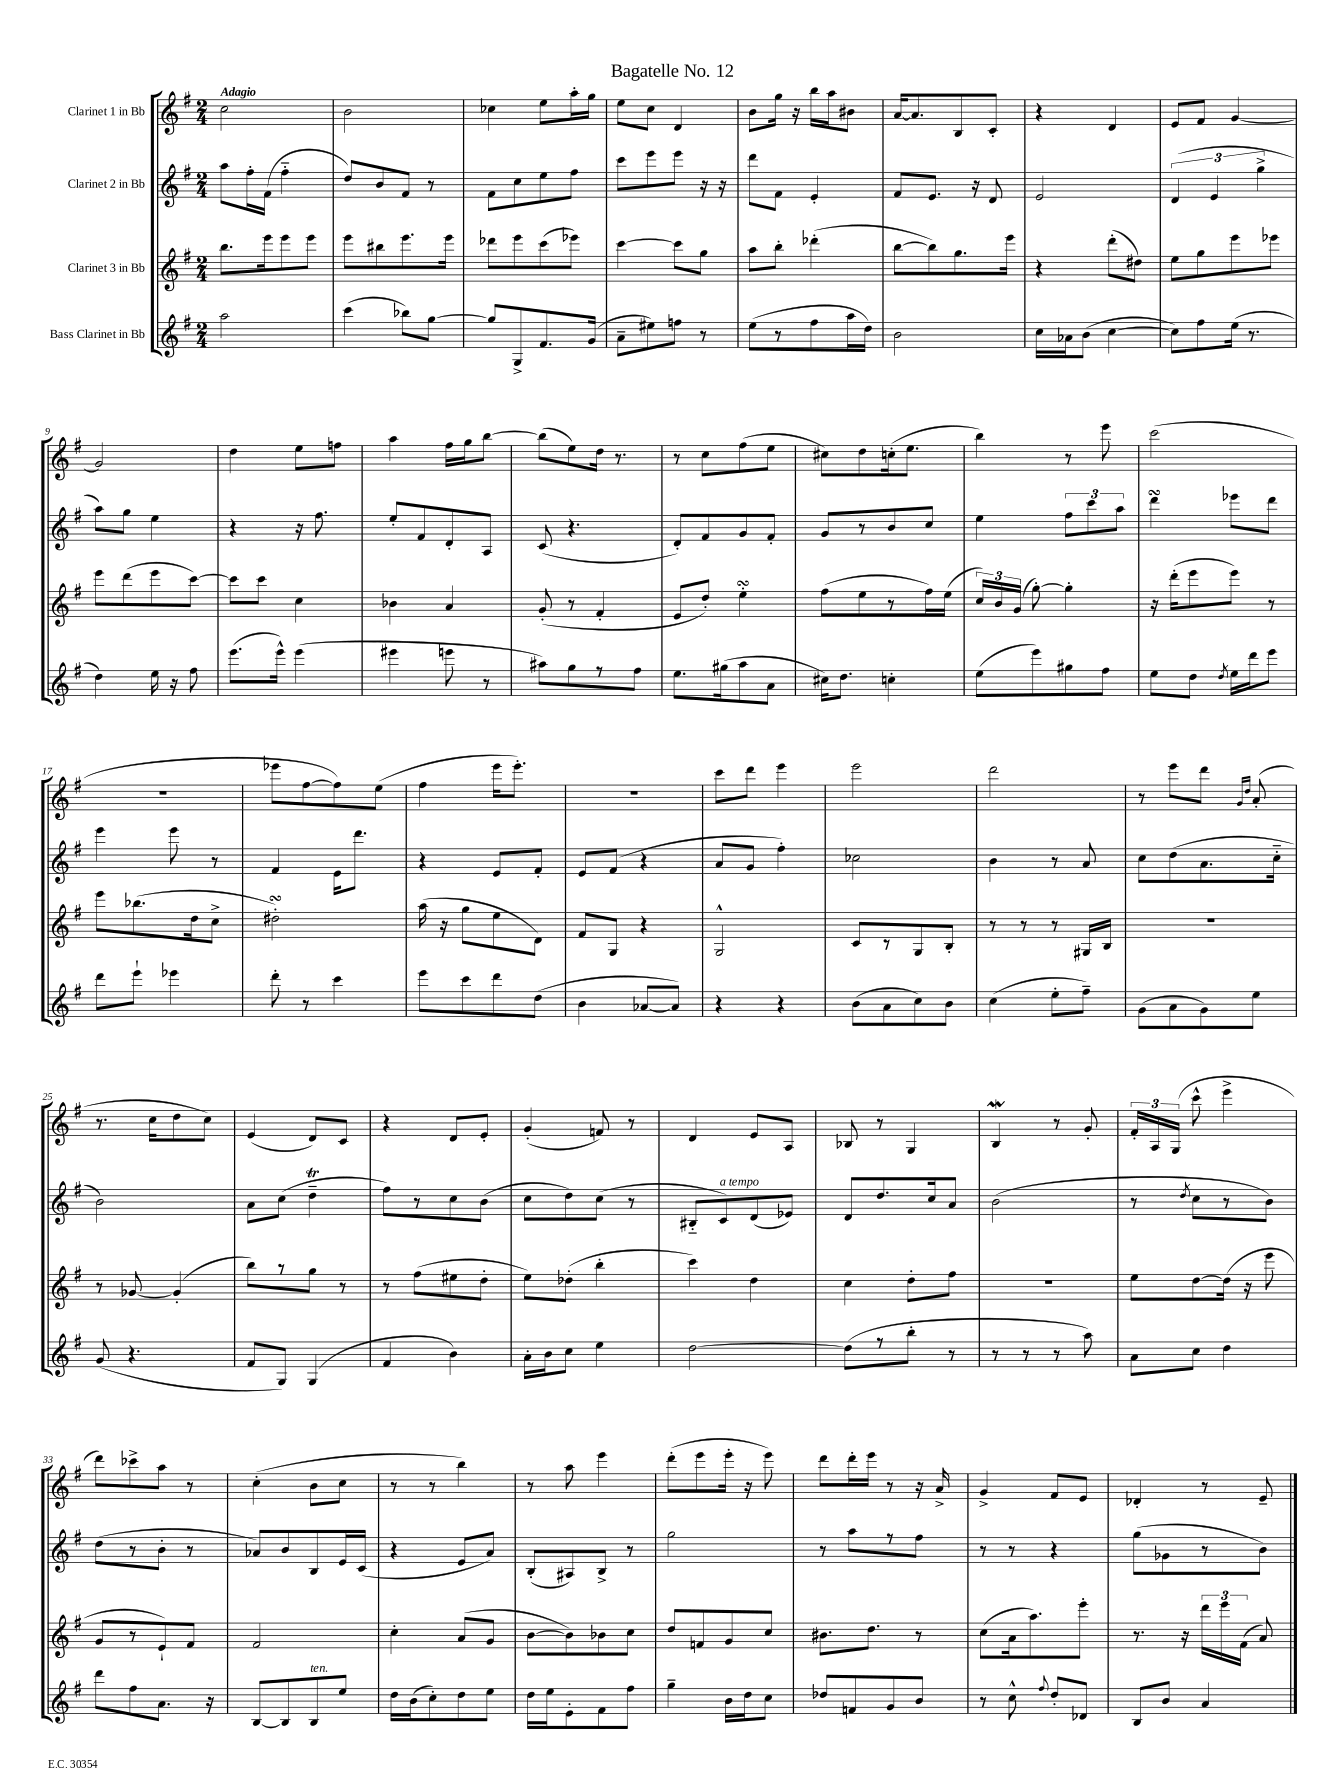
\header { title = "Bagatelle No. 12" }
<<
\new StaffGroup <<
\new Staff = "s0" \with { instrumentName = "Clarinet 1 in Bb" } {
    \clef treble \key g \major \numericTimeSignature \time 2/4 \tempo "Adagio"
    \autoBeamOff c''2 |
    b'2 |
    ces''4 e''8[ a''16-. g''16] |
    e''8[ c''8] d'4 |
    b'8[ g''16] r16 b''16[ a''16 bis'8] |
    a'16[~ a'8. b8 c'8]-. |
    r4 d'4 |
    e'8[ fis'8] g'4~ |
    g'2 |
    d''4 e''8[ f''8] |
    a''4 fis''16[ g''16 b''8]~ |
    b''8[( e''8) d''16] r8. |
    r8 c''8[ fis''8( e''8] |
    cis''8[) d''8 c''16-.( e''8.] |
    b''4) r8 e'''8 |
    c'''2( |
    r2 |
    ees'''8[ fis''8~ fis''8) e''8]( |
    fis''4 e'''16[ e'''8.]-.) |
    R2 |
    c'''8[ d'''8] e'''4 |
    e'''2 |
    d'''2 |
    r8 e'''8[ d'''8] \grace { g'16[ d''16] } a'8-.( |
    r8. c''16[ d''8 c''8]) |
    e'4( d'8[) c'8] |
    r4 d'8[ e'8]-. |
    g'4-.( f'8) r8 |
    d'4 e'8[ a8] |
    bes8 r8 g4 |
    b4\mordent r8 g'8-. |
    \tuplet 3/2 { fis'16[-. a16 g16]( } c'''8-^ e'''4-> |
    d'''8[) ces'''8-> a''8] r8 |
    c''4-.( b'8[ c''8] |
    r8 r8 b''4) |
    r8 a''8 e'''4 |
    d'''8[-.( e'''8 e'''16]-. r16 e'''8) |
    d'''8[ d'''16-. e'''16] r8 r16 a'16-> |
    g'4-> fis'8[ e'8] |
    des'4-. r8 e'8-- \bar "|." |
}
\new Staff = "s1" \with { instrumentName = "Clarinet 2 in Bb" } {
    \clef treble \key g \major \numericTimeSignature \time 2/4
    \autoBeamOff a''8[ fis''16-. fis'16]( fis''4-_ |
    d''8[) b'8 fis'8] r8 |
    fis'8[ c''8 e''8 fis''8] |
    c'''8[ e'''8 e'''8] r16 r16 |
    d'''8[ fis'8] e'4-. |
    fis'8[ e'8.] r16 d'8 |
    e'2 |
    \tuplet 3/2 { d'4( e'4 g''4-> } |
    a''8[) g''8] e''4 |
    r4 r16 fis''8. |
    e''8[-. fis'8 d'8-. a8] |
    c'8( r4. |
    d'8[-.) fis'8 g'8 fis'8]-. |
    g'8[ r8 b'8 c''8] |
    e''4 \tuplet 3/2 { fis''8[ c'''8 a''8] } |
    d'''4\turn ees'''8[ d'''8] |
    e'''4 e'''8 r8 |
    fis'4 e'16[ d'''8.] |
    r4 e'8[ fis'8]-. |
    e'8[ fis'8]( r4 |
    a'8[ g'8] fis''4-.) |
    ces''2 |
    b'4 r8 a'8 |
    c''8[ d''8( a'8. c''16]-_ |
    b'2) |
    a'8[ c''8]( d''4--\trill |
    fis''8[) r8 c''8 b'8]( |
    c''8[ d''8) c''8]( r8 |
    bis8[-_ c'8^\markup { \italic "a tempo" }) d'8( ees'8]) |
    d'8[ d''8. c''16 a'8] |
    b'2( |
    r8 \acciaccatura { d''8 } c''8[ r8 b'8]) |
    d''8[( r8 b'8]-. r8 |
    aes'8[) b'8 b8 e'16 c'16]( |
    r4 e'8[ a'8]) |
    b8[-.( ais8) b8]-> r8 |
    g''2 |
    r8 a''8[ r8 fis''8] |
    r8 r8 r4 |
    g''8[( ges'8 r8 b'8]) \bar "|." |
}
\new Staff = "s2" \with { instrumentName = "Clarinet 3 in Bb" } {
    \clef treble \key g \major \numericTimeSignature \time 2/4
    \autoBeamOff b''8.[ e'''16 e'''8 e'''8] |
    e'''8[ bis''8 e'''8. e'''16] |
    des'''8[ e'''8 c'''8( ees'''8]) |
    c'''4~ c'''8[ g''8] |
    a''8[ b''8]-. des'''4-.( |
    b''8[~ b''8) g''8. e'''16] |
    r4 d'''8[-.( dis''8]) |
    e''8[ g''8 e'''8 ees'''8] |
    e'''8[ d'''8( e'''8 c'''8]~) |
    c'''8[ c'''8] c''4 |
    bes'4 a'4 |
    g'8-.( r8 fis'4-. |
    e'8[ d''8]-.) e''4-.\turn |
    fis''8[( e''8 r8 fis''16) e''16]( |
    \tuplet 3/2 { c''16[) b'16 g'16]( } g''8~-.) g''4-. |
    r16 d'''16[-.( e'''8 e'''8]) r8 |
    e'''8[ bes''8.( d''16 c''8]-> |
    dis''2-.\turn) |
    a''16( r16 g''8[ e''8 d'8]) |
    fis'8[ g8] r4 |
    g2-^ |
    c'8[ r8 g8 b8]-. |
    r8 r8 r8 gis16[ b16] |
    r2 |
    r8 ges'8~ ges'4-.( |
    b''8[) r8 g''8] r8 |
    r8 fis''8[( eis''8 d''8]-. |
    e''8[) des''8]-.( b''4-. |
    c'''4) d''4 |
    c''4 d''8[-. fis''8] |
    r2 |
    e''8[ d''8~ d''16]( r16 e'''8 |
    g'8[ r8 e'8-!) fis'8] |
    fis'2 |
    c''4-. a'8[( g'8] |
    b'8[~ b'8) bes'8 c''8] |
    d''8[ f'8 g'8 c''8] |
    bis'8.[ d''8.] r8 |
    c''8[( a'16 a''8.) e'''8]-. |
    r8. r16 \tuplet 3/2 { d'''16[ e'''16 fis'16]( } a'8) \bar "|." |
}
\new Staff = "s3" \with { instrumentName = "Bass Clarinet in Bb" } {
    \clef treble \key g \major \numericTimeSignature \time 2/4
    \autoBeamOff a''2 |
    c'''4( bes''8[) g''8]~ |
    g''8[ g8-> fis'8. g'16]( |
    a'8[-- eis''8) f''8] r8 |
    e''8[( r8 fis''8 a''16 d''16]) |
    b'2 |
    c''16[ aes'16 b'8]( c''4~ |
    c''8[) fis''8 e''16]( r8. |
    d''4) e''16 r16 fis''8 |
    e'''8.[( e'''16]-^) e'''4( |
    eis'''4 e'''8 r8 |
    ais''8[) g''8 r8 fis''8] |
    e''8.[ gis''16( a''8 a'8] |
    cis''16[) d''8.] c''4-. |
    e''8[( e'''8) gis''8 fis''8] |
    e''8[ d''8] \acciaccatura { d''8 } e''16[ d'''16 e'''8] |
    d'''8[ e'''8]-! ees'''4 |
    d'''8-. r8 c'''4 |
    e'''8[ c'''8 d'''8 d''8]( |
    b'4 aes'8[~ aes'8]) |
    r4 r4 |
    b'8[( a'8 c''8) b'8] |
    c''4( e''8[-. fis''8]--) |
    g'8[( a'8 g'8) e''8] |
    g'8( r4. |
    fis'8[ g8]) g4( |
    fis'4 b'4) |
    a'16[-. b'16 c''8] e''4 |
    d''2~ |
    d''8[( r8 b''8]-. r8 |
    r8 r8 r8 a''8) |
    a'8[ c''8] d''4 |
    d'''8[ fis''8 a'8.] r16 |
    b8[~ b8 b8^\markup { \italic "ten." } e''8] |
    d''16[ b'16( c''8-.) d''8 e''8] |
    d''16[ e''16 e'8-. fis'8 fis''8] |
    g''4-- b'16[ d''16 c''8] |
    des''8[ f'8 g'8 b'8] |
    r8 c''8-^ \appoggiatura { fis''8 } d''8[-. des'8] |
    b8[ b'8] a'4 \bar "|." |
}
>>
>>
